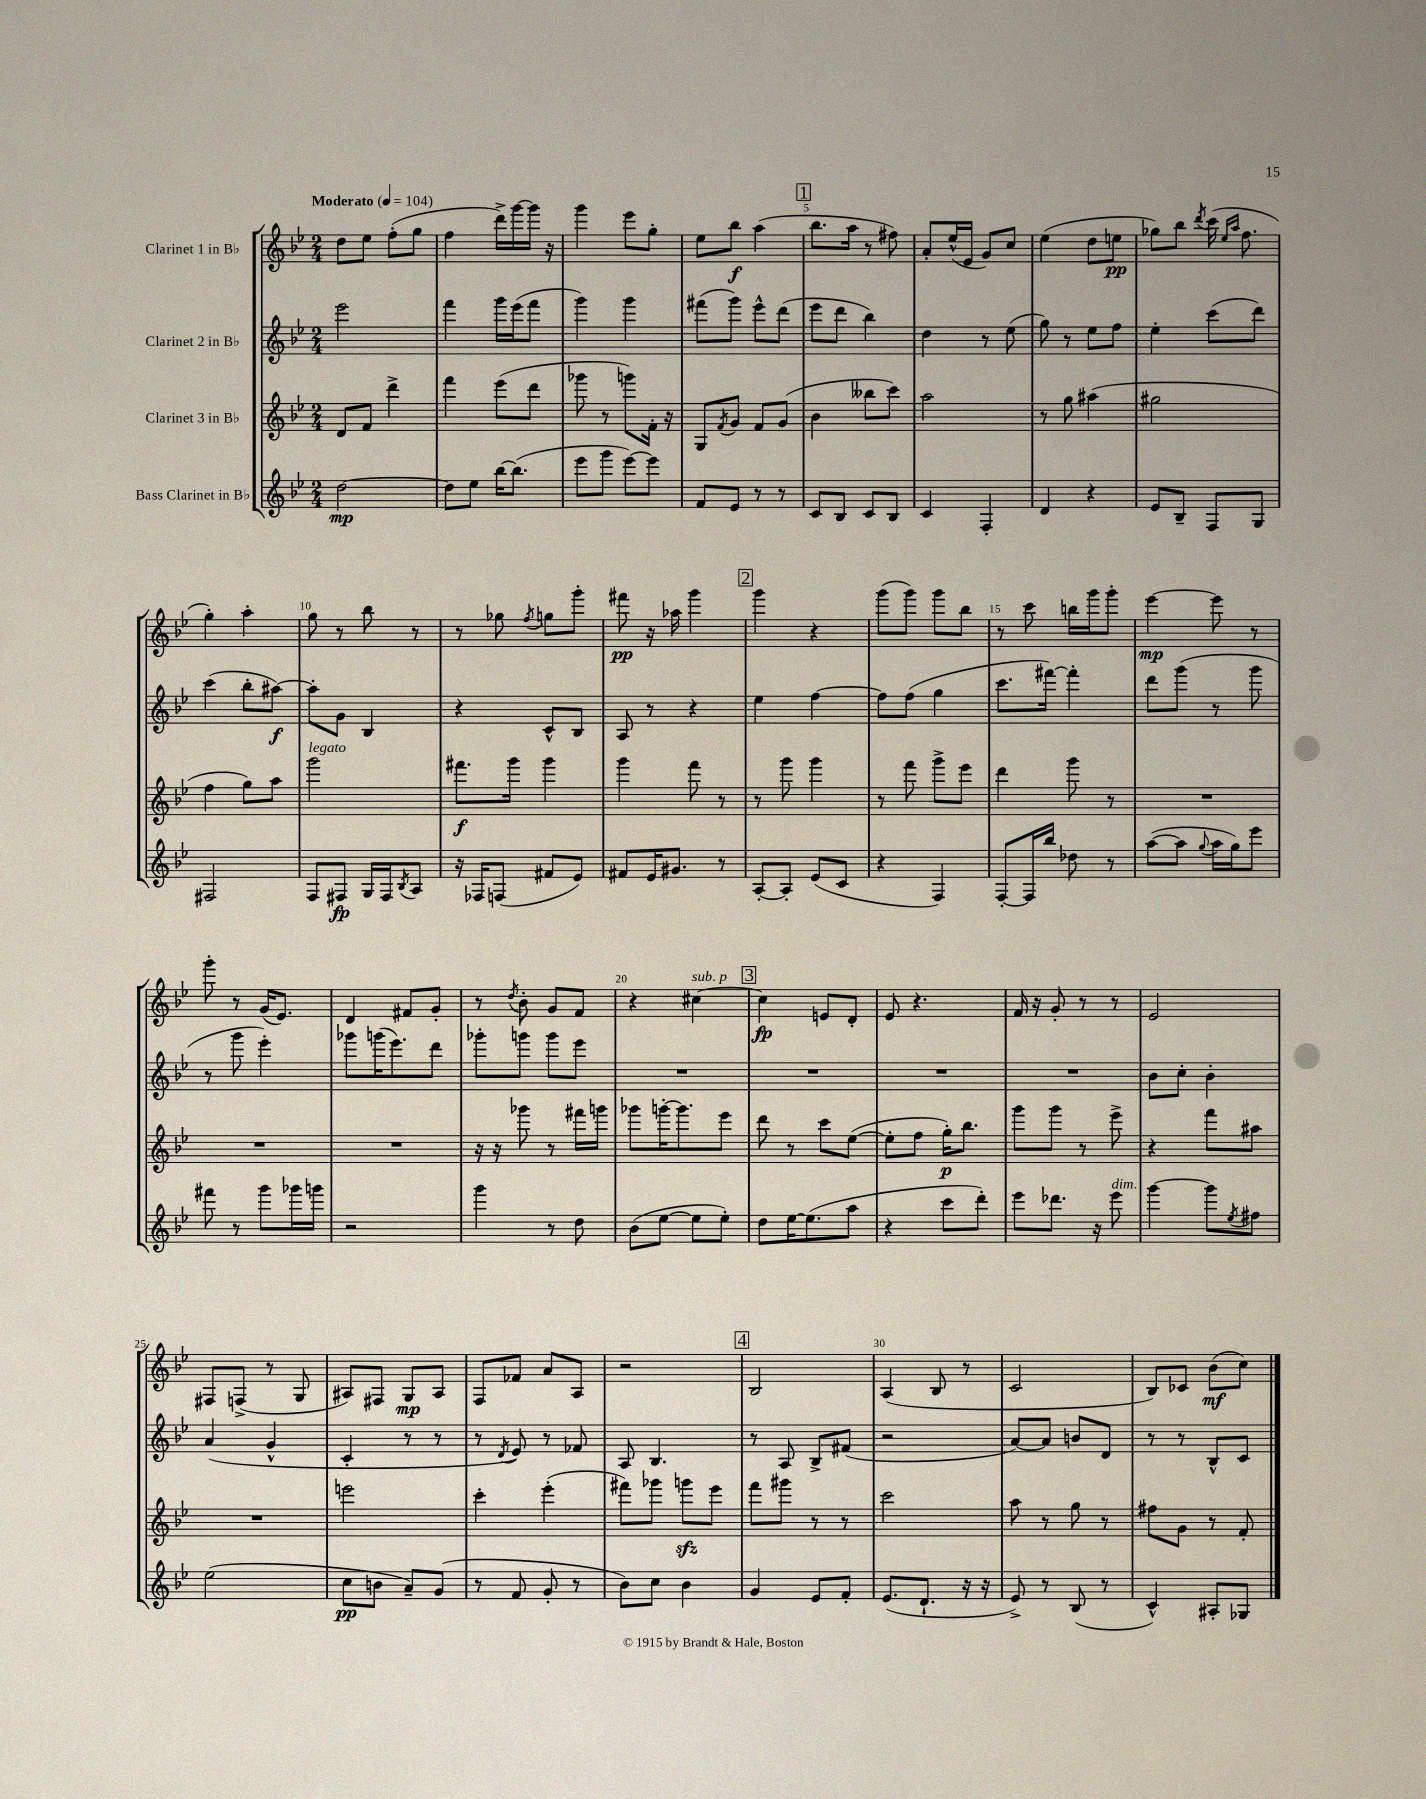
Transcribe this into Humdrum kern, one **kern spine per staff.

**kern	**kern	**kern	**kern
*staff4	*staff3	*staff2	*staff1
*clefG2	*clefG2	*clefG2	*clefG2
*k[b-e-]	*k[b-e-]	*k[b-e-]	*k[b-e-]
*M2/4	*M2/4	*M2/4	*M2/4
*MM104	*MM104	*MM104	*MM104
[2dd\	8d/L	2eee-\	8dd\L
.	8f/J	.	8ee-\J
.	4ddd^\	.	(8ff'\L
.	.	.	8gg\J
=	=	=	=
8dd\]L	4fff\	4fff\	4ff\
8ee-\J	.	.	.
[16bb-\LK	(8eee-\L	16ggg\LL	16ddd^\LL)
(8.bb-\]J	.	(16eee-\J	[16ggg\
.	8ddd\J	8fff\J	16ggg\]JJ
.	.	.	16r
=	=	=	=
8eee-\L	8ggg-\	4ggg\)	4ggg\
8ggg\J	8r	.	.
[8eee-\L)	8ggg\L)	4ggg\	8eee-\L
8eee-\]J	16f'\Jk	.	8gg'\J
.	16r	.	.
=	=	=	=
8f/L	8G/L	(8fff#\L	8ee-\L
.	8qf/	.	.
8e-/J	8g/J	8ggg\J)	8bb-\J
8r	8f/L	8eee-^^\L	(4aa\
8r	(8g/J	(8ddd\J	.
=	=	=	=
8c/L	4b-\	8eee-\L	8.bb-\L
8B-/J	.	8ddd\J	.
.	.	.	16aa\Jk
8c/L	8bb--\L	4bb-\)	8r
8B-/J	8ccc\J)	.	8ff#\)
=	=	=	=
4c/	2aa\	4dd\	8a'/L
.	.	.	(16ee-^^/L
.	.	.	16e-/JJ
4F'/	.	8r	8g/L)
.	.	(8ee-\	8cc/J
=	=	=	=
4d/	8r	8gg\)	(4ee-\
.	8gg\	8r	.
4r	(4aa#\	8ee-\L	8dd\L
.	.	8ff\J	8ee\J
=	=	=	=
8e-/L	2gg#\	4ee-'\	8gg-\L)
8B-~/J	.	.	8bb-\J
.	.	.	8qddd/
8F/L	.	(8ccc\L	(16ccc\
.	.	.	16qqee-/LL
.	.	.	16qqaa/JJ
.	.	.	8.ff\
8G/J	.	8ddd\J)	.
=	=	=	=
2F#/	4ff\	(4ccc\	4gg'\)
.	8gg\L)	8bb-'\L	4aa'\
.	8aa\J	[8aa#\J)	.
=	=	=	=
8F/L	2ggg\	8aa#'\]L	8gg\
8F#/J	.	8g\J	8r
16G/LL	.	4B-/	8bb-\
16F#/J	.	.	.
8qB-/	.	.	.
8A/J	.	.	8r
=	=	=	=
16r	8.fff#\L	4r	8r
16F-/LK	.	.	.
(8F/J	.	.	8gg-\
.	16ggg\Jk	.	.
.	.	.	8qff/
8f#/L	4ggg\	8c^^/L	8gg\L
8e-/J)	.	8B-/J	8ggg'\J
=	=	=	=
8f#/L	4ggg\	8A/	8fff#\
16e-/K	.	8r	16r
8.g#/J	.	.	16aa-\
.	8fff\	4r	4ggg\
8r	8r	.	.
=	=	=	=
[8A'/L	8r	4ee-\	4ggg\
8A'/]J	8ggg\	.	.
(8e-/L	4ggg\	[4ff\	4r
8c/J	.	.	.
=	=	=	=
4r	8r	8ff\]L	(8ggg\L
.	8fff\	(8ff\J	8ggg\J)
4F/)	8ggg^\L	4gg\	8ggg\L
.	8eee-\J	.	8bb-\J
=	=	=	=
[8F'/L	4ddd\	8.ccc\L	8r
16F/]L	.	.	8ccc\
16bb-/JJ	.	[16fff#\Jk)	.
8dd-\	8ggg\	4fff#'\]	16bb\LL
.	.	.	16ggg\J
8r	8r	.	8ggg'\J
=	=	=	=
([8aa\L	2r	8ddd\L	[4eee-\
8aa\]J	.	(8ggg\J	.
8qqgg/	.	.	.
16aa\LL	.	8r	8eee-\]
16gg\J)	.	.	.
8eee-\J	.	8ggg\	8r
=	=	=	=
8fff#\	2r	8r	8ggg'\
8r	.	8ggg\	8r
8ggg\L	.	4eee-'\)	(16g/LK
.	.	.	8.e-/J)
16ggg-\L	.	.	.
16ggg\JJ	.	.	.
=	=	=	=
2r	2r	8ggg-\L	4d/
.	.	(16ggg\K	.
.	.	8.eee-\)	.
.	.	.	8f#/L
.	.	8ddd\J	8g'/J
=	=	=	=
4ggg\	16r	8ggg-'\L	8r
.	16r	.	.
.	.	.	8qdd/
.	8ggg-\	8ggg\J	8b-'\
8r	8r	8ggg\L	8g/L
8dd\	16fff#\LL	8eee-\J	8f/J
.	16ggg\JJ	.	.
=	=	=	=
(8b-\L	8ggg-\L	2r	4r
[8ee-\J	[16ggg'\K	.	.
.	8.ggg\]	.	.
8ee-\]L	.	.	[4cc#\
8ee-'\J)	8eee-\J	.	.
=	=	=	=
8dd\L	8ddd\	2r	4cc#\]
[16ee-\K	8r	.	.
(8.ee-\]	.	.	.
.	8ccc\L	.	8e/L
8aa\J	([8ee-\J	.	8d'/J
=	=	=	=
4r	8ee-'\]L	2r	8e-/
.	8ff\J	.	4.r
8ccc\L	16gg'\LK)	.	.
.	8.bb-\J	.	.
8ddd'\J)	.	.	.
=	=	=	=
8eee-\L	8ggg\L	2r	16f/
.	.	.	16r
8.ddd-\J	8ggg\J	.	8g'/
.	8r	.	8r
16r	.	.	.
8eee-\	8eee-^\	.	8r
=	=	=	=
[4ggg\	4r	8b-\L	2e-/
.	.	8cc'\J	.
8ggg\]L	8fff\L	4b-'\	.
8qee-/	.	.	.
8ff#\J	8aa#\J	.	.
=	=	=	=
(2ee-\	2r	(4a/	8F#/L
.	.	.	(8F^/J
.	.	4g^^/	8r
.	.	.	8G/
=	=	=	=
8cc\L	2eee\	4c'/	8A#/L)
8b\J	.	.	8F#/J
8a~/L)	.	8r	8G/L
(8g/J	.	8r	8A#/J
=	=	=	=
8r	4ccc'\	8r	8F/L
.	.	8qd/	.
8f/	.	8e-/)	8f-/J
8g'/	(4eee-'\	8r	8a/L
8r	.	8f-/	8A/J
=	=	=	=
8b-\L)	8fff#\L)	8A/	2r
8cc\J	8ggg-\J	4.B-/	.
4b-\	8ggg\L	.	.
.	8eee-\J	.	.
=	=	=	=
4g/	8fff\L	8r	2B-/
.	8ggg#\J	8A/	.
8e-/L	8r	8B-^/L	.
8f'/J	8r	(8f#/J	.
=	=	=	=
(8.e-/L	2ccc\	2r	(4A/
8.d`/J	.	.	.
.	.	.	8B-/
16r	.	.	8r
16r	.	.	.
=	=	=	=
8e-^/)	8aa\	[8a/L)	2c/
8r	8r	8a/]J	.
(8B-/	8gg\	8b/L	.
8r	8r	8d/J	.
=	=	=	=
4c^^/)	8ff#\L	8r	8B-/L)
.	8g\J	8r	8c-/J
8A#'/L	8r	8B-^^/L	(8b-\L
8G-/J	8f'/	8c/J	8cc\J)
==	==	==	==
*-	*-	*-	*-
